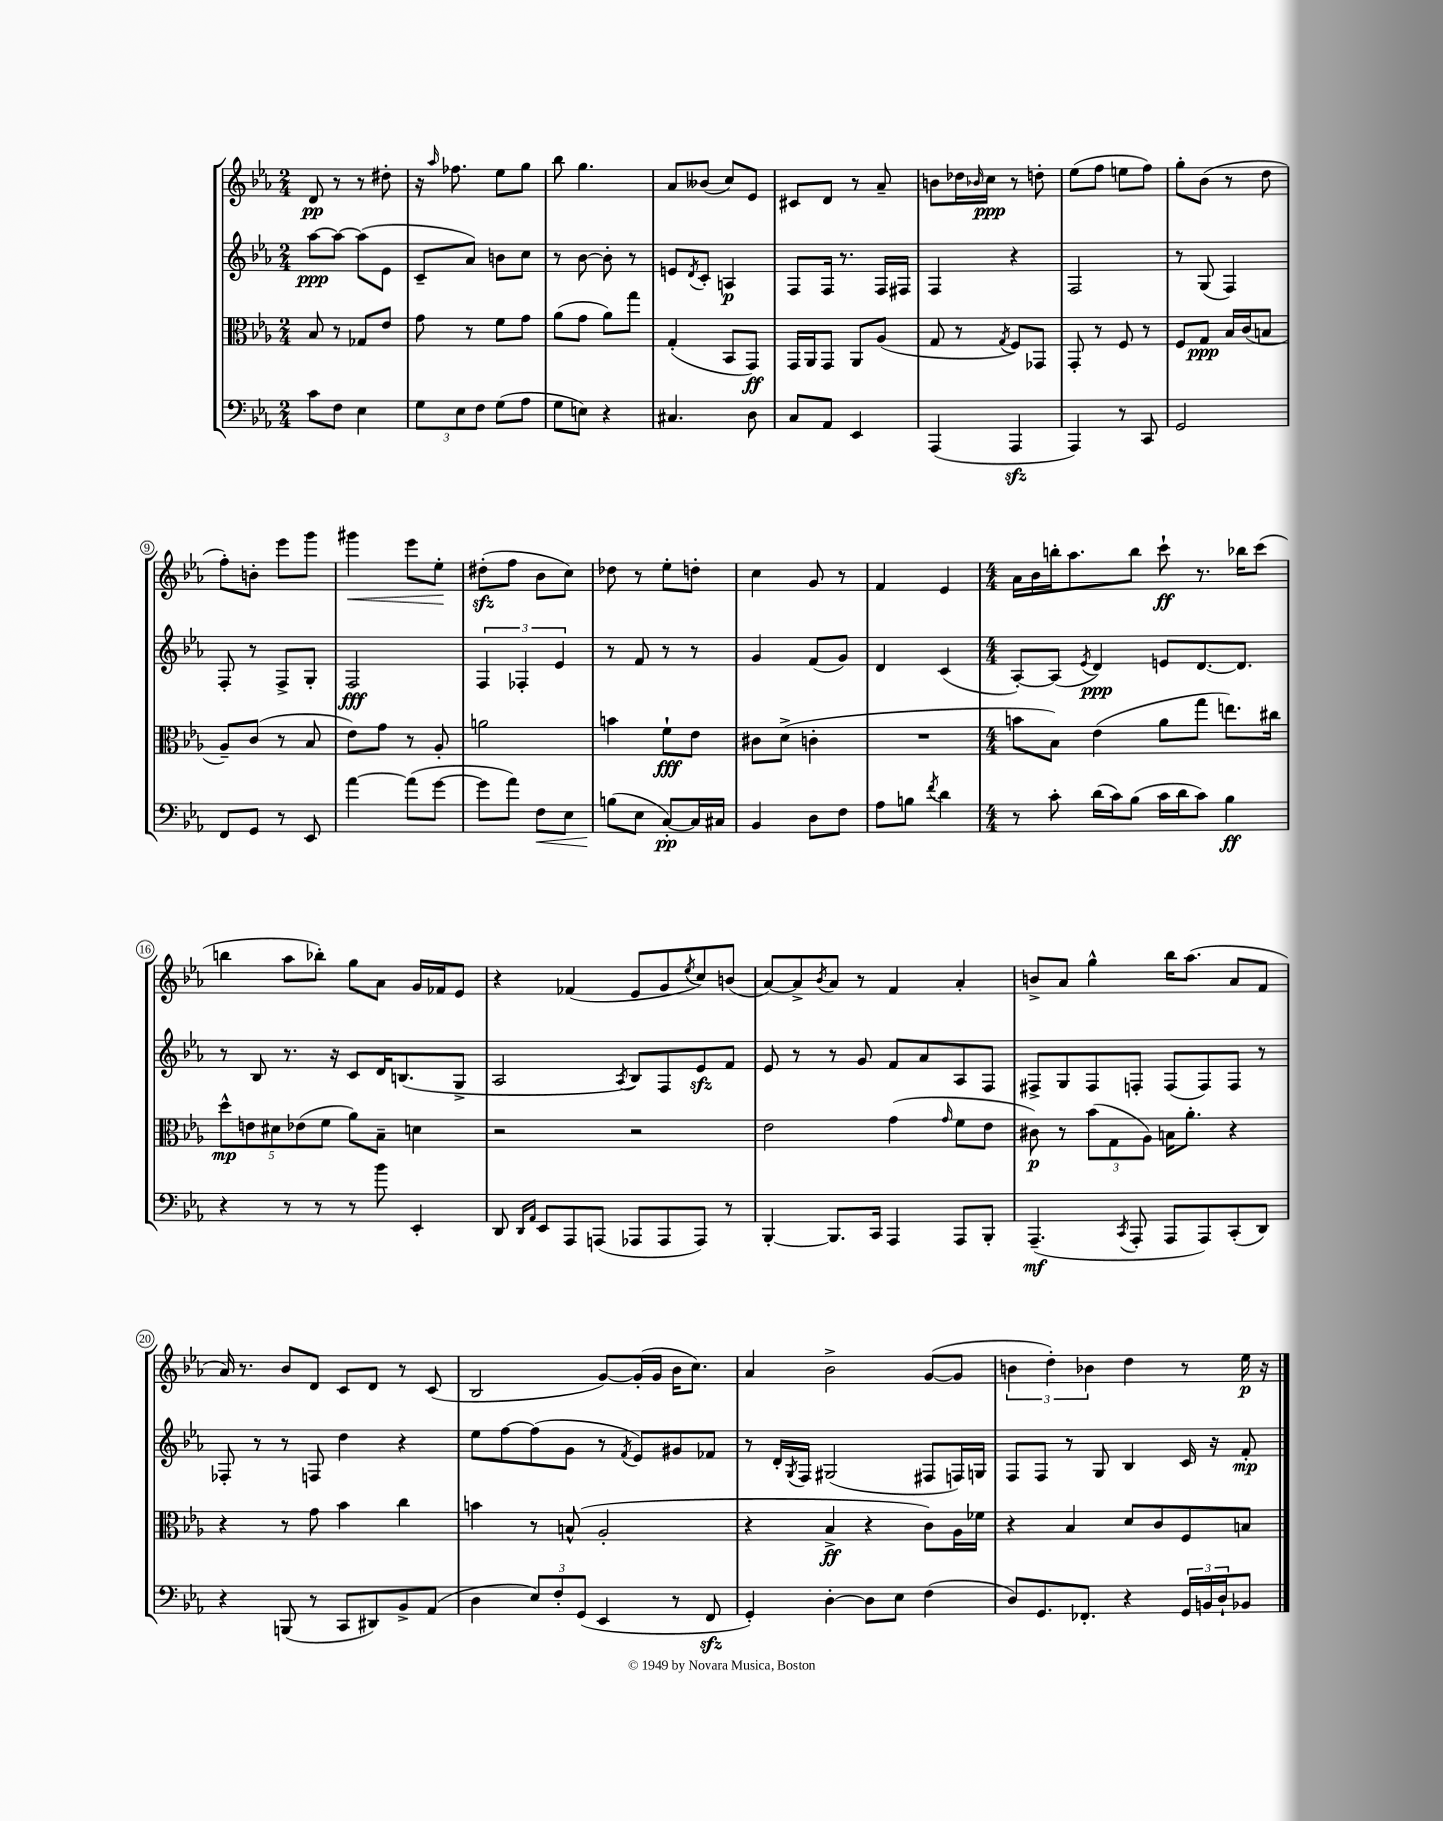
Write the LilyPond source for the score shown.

<<
\new StaffGroup <<
\new Staff = "s0" {
    \clef treble \key ees \major \numericTimeSignature \time 2/4
    d'8\pp r8 r8 dis''8-. |
    r16 \grace { aes''16 } fes''8. ees''8 g''8 |
    bes''8 g''4. |
    aes'8 beses'8( c''8) ees'8 |
    cis'8 d'8 r8 aes'8-- |
    b'8 des''16 \grace { bes'16 } c''16\ppp r8 d''8-. |
    ees''8( f''8 e''8 f''8) |
    g''8-. bes'8( r8 d''8 |
    f''8-.) b'8-. ees'''8 g'''8 |
    gis'''4\< ees'''8 ees''8-.\! |
    dis''8-.\sfz( f''8 bes'8 c''8) |
    des''8 r8 ees''8-. d''8-. |
    c''4 g'8 r8 |
    f'4 ees'4 |
    \numericTimeSignature \time 4/4 aes'16 bes'16 b''16-. aes''8. b''8 c'''8-!\ff r8. bes''16 c'''8( |
    b''4 aes''8 bes''8-.) g''8 aes'8 g'16 fes'16 ees'8 |
    r4 fes'4( ees'8 g'8 \acciaccatura { ees''8 } c''8) b'8( |
    aes'8~) aes'8-> \acciaccatura { bes'8 } aes'8 r8 f'4 aes'4-. |
    b'8-> aes'8 g''4-^ bes''16 aes''8.( aes'8 f'8 |
    aes'16) r8. bes'8 d'8 c'8 d'8 r8 c'8( |
    bes2 g'8~) g'16-.( g'16 bes'16 c''8.) |
    aes'4 bes'2-> g'8~( g'8 |
    \tuplet 3/2 { b'4 d''4-.) bes'4 } d''4 r8 ees''16\p r16 \bar "|." |
}
\new Staff = "s1" {
    \clef treble \key ees \major \numericTimeSignature \time 2/4
    aes''8~\ppp aes''8~ aes''8( ees'8 |
    c'8-- aes'8) b'8 c''8 |
    r8 bes'8~ bes'8-. r8 |
    e'8 \acciaccatura { d'8 } c'8-. a4\p |
    f8 f16 r8. f16 fis16 |
    f4 r4 |
    f2 |
    r8 g8( f4) |
    f8-. r8 f8-> g8-. |
    f2\fff |
    \tuplet 3/2 { f4 fes4-. ees'4 } |
    r8 f'8 r8 r8 |
    g'4 f'8( g'8) |
    d'4 c'4( |
    \numericTimeSignature \time 4/4 aes8~-.) aes8( \acciaccatura { ees'8 } d'4\ppp) e'8 d'8.~ d'8. |
    r8 bes8 r8. r16 c'8 d'16 b8.( g8-> |
    aes2 \acciaccatura { aes8 } bes8) f8 ees'8\sfz f'8 |
    ees'8 r8 r8 g'8 f'8 aes'8 aes8 f8 |
    fis8-> g8 fis8 f8-. f8( f8) f8 r8 |
    fes8-. r8 r8 f8 d''4 r4 |
    ees''8 f''8~ f''8( g'8 r8 \acciaccatura { f'8 } ees'8) gis'8 fes'8 |
    r8 d'16-. \acciaccatura { g8 } f16 gis2( fis8 f16) g16 |
    f8 f8 r8 g8 bes4 c'16 r16 f'8-.\mp \bar "|." |
}
\new Staff = "s2" {
    \clef alto \key ees \major \numericTimeSignature \time 2/4
    bes8 r8 ges8 ees'8 |
    g'8 r8 f'8 g'8 |
    aes'8( g'8 aes'8) g''8 |
    g4-.( bes,8 g,8\ff) |
    g,16 aes,16 g,8 aes,8 aes8( |
    g8 r8 \acciaccatura { g8 } f8) ges,8 |
    g,8-. r8 f8 r8 |
    f8 g8\ppp bes16 c'16( b8 |
    aes8--) c'8( r8 bes8 |
    ees'8) g'8 r8 aes8-. |
    a'2 |
    b'4 f'8-!\fff ees'8 |
    cis'8 d'8->( c'4-. |
    R2 |
    \numericTimeSignature \time 4/4 b'8 bes8) ees'4( aes'8 g''8 e''8.) cis''16 |
    \tuplet 5/4 { d''8-^\mp e'8 dis'8 ees'8( f'8 } aes'8) bes8-- d'4 |
    r2 r2 |
    ees'2 g'4( \grace { g'16 } f'8 ees'8 |
    cis'8\p) r8 \tuplet 3/2 { bes'8( g8 aes8) } b16 aes'8.-. r4 |
    r4 r8 g'8 bes'4 c''4 |
    b'4 r8 b8-^( aes2-. |
    r4 bes4->\ff r4 c'8) aes16 fes'16 |
    r4 bes4 d'8 c'8 f8 b8 \bar "|." |
}
\new Staff = "s3" {
    \clef bass \key ees \major \numericTimeSignature \time 2/4
    c'8 f8 ees4 |
    \tuplet 3/2 { g8 ees8 f8 } g8( aes8 |
    g8 e8) r4 |
    cis4. d8 |
    c8 aes,8 ees,4 |
    aes,,4( aes,,4\sfz |
    aes,,4) r8 c,8 |
    g,2 |
    f,8 g,8 r8 ees,8 |
    aes'4~ aes'8( g'8~ |
    g'8 aes'8) f8\< ees8 |
    b8\!( ees8 c8~-.\pp) c16 cis16 |
    bes,4 d8 f8 |
    aes8 b8 \acciaccatura { f'8 } d'4 |
    \numericTimeSignature \time 4/4 r8 c'8-. d'16( c'16) bes8( c'16 d'16 c'8) bes4\ff |
    r4 r8 r8 r8 bes'8 ees,4-. |
    d,8 \grace { d,16 aes,16 } ees,8 aes,,8 a,,8( aes,,8 aes,,8 aes,,8) r8 |
    bes,,4~-. bes,,8. c,16 aes,,4 aes,,8 bes,,8-. |
    aes,,4.--\mf( \acciaccatura { c,8 } aes,,8-. aes,,8 aes,,8) c,8-.( d,8) |
    r4 b,,8( r8 c,8 dis,8) bes,8-> aes,8( |
    d4 \tuplet 3/2 { ees8) f8-. g,8( } ees,4 r8 f,8\sfz |
    g,4-.) d4~-. d8 ees8 f4( |
    d8) g,8. fes,8.-. r4 \tuplet 3/2 { g,16 b,16 d16-! } bes,8 \bar "|." |
}
>>
>>
\layout { \context { \Score \override BarNumber.stencil = #(make-stencil-circler 0.1 0.3 ly:text-interface::print) } }
